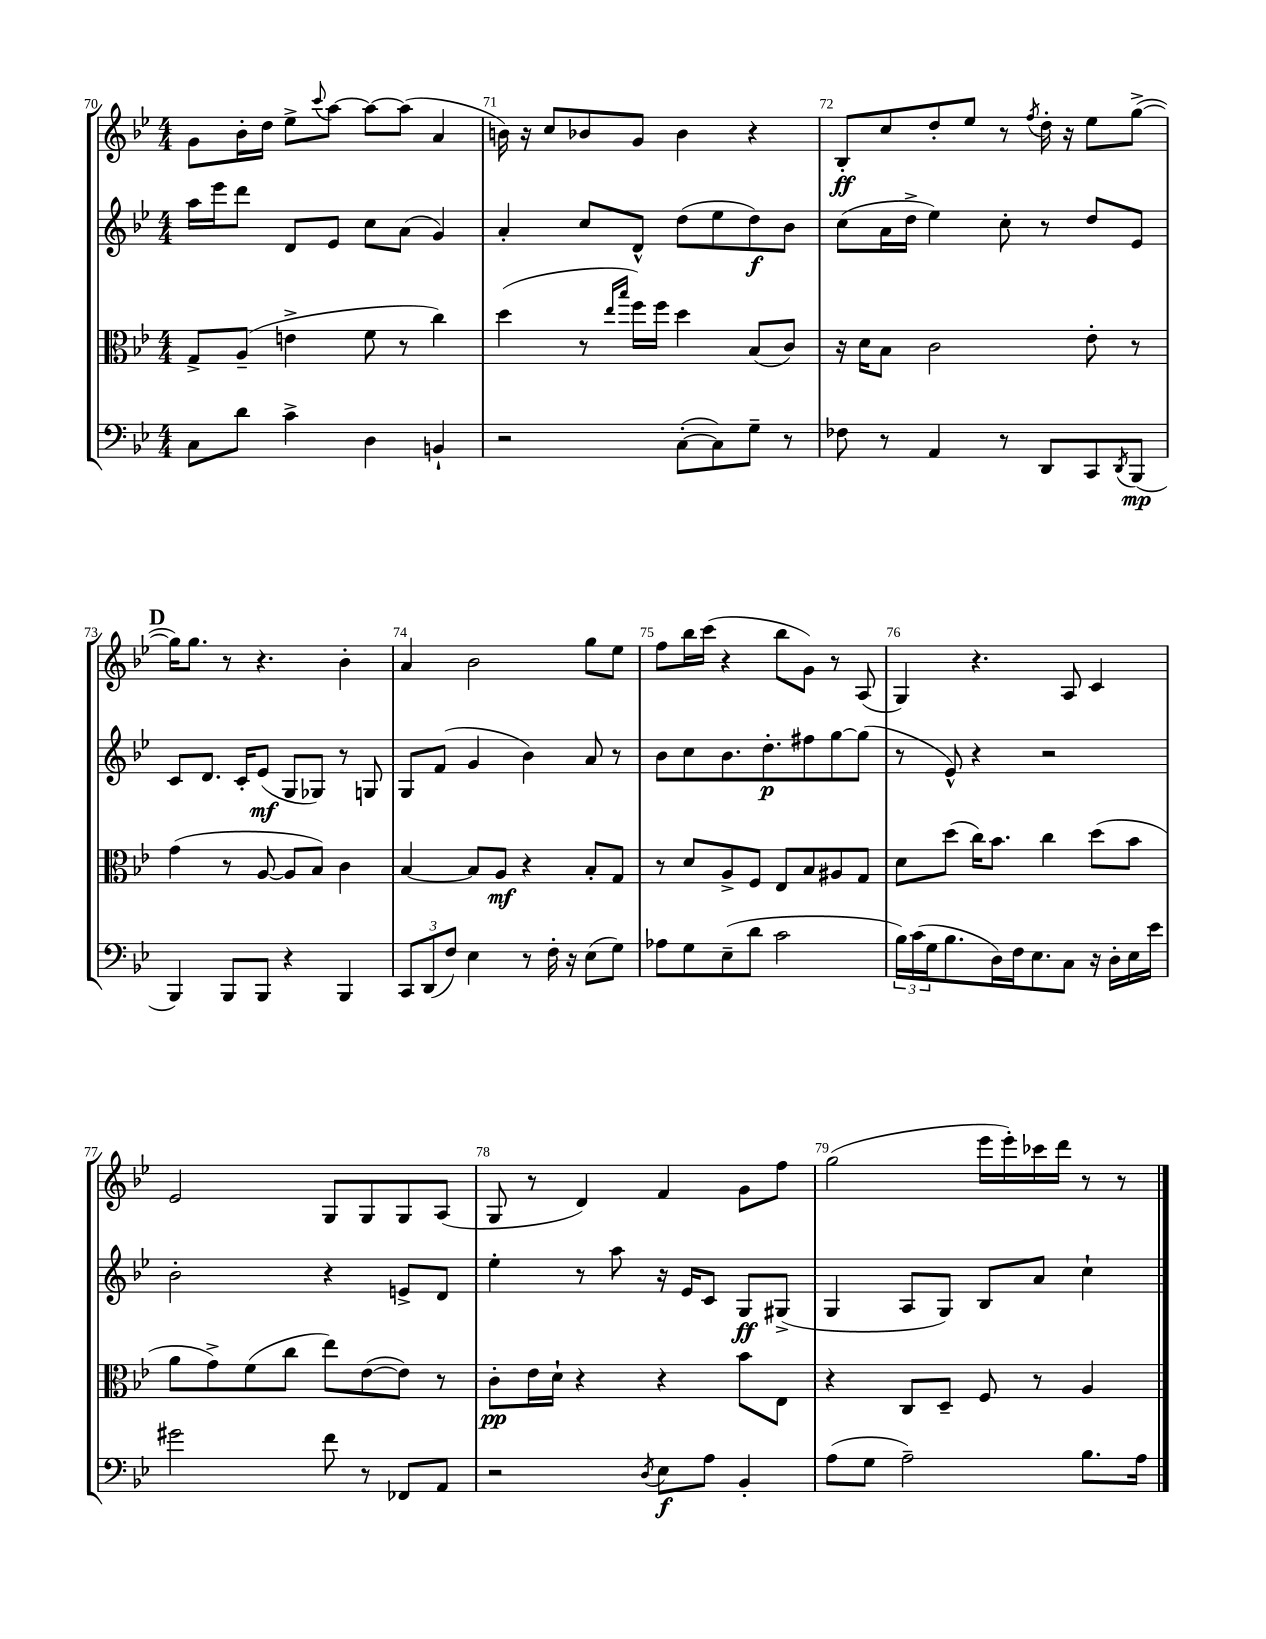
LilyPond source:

<<
\new StaffGroup <<
\new Staff = "s0" {
    \clef treble \key bes \major \numericTimeSignature \time 4/4
    g'8 bes'16-. d''16 ees''8-> \appoggiatura { c'''8 } a''8~ a''8~ a''8( a'4 |
    b'16) r16 c''8 bes'8 g'8 bes'4 r4 |
    bes8-.\ff c''8 d''8-. ees''8 r8 \acciaccatura { f''8 } d''16-. r16 ees''8 g''8~->( |
    \mark \markup { \bold "D" } g''16) g''8. r8 r4. bes'4-. |
    a'4 bes'2 g''8 ees''8 |
    f''8 bes''16 c'''16( r4 bes''8 g'8) r8 a8( |
    g4) r4. a8 c'4 |
    ees'2 g8 g8 g8 a8( |
    g8 r8 d'4) f'4 g'8 f''8 |
    g''2( ees'''16 ees'''16-.) ces'''16 d'''16 r8 r8 \bar "|." |
}
\new Staff = "s1" {
    \clef treble \key bes \major \numericTimeSignature \time 4/4
    a''16 ees'''16 d'''8 d'8 ees'8 c''8 a'8( g'4) |
    a'4-. c''8 d'8-^ d''8( ees''8 d''8\f) bes'8 |
    c''8( a'16 d''16-> ees''4) c''8-. r8 d''8 ees'8 |
    \mark \markup { \bold "D" } c'8 d'8. c'16-. ees'8\mf( g8 ges8) r8 g8 |
    g8 f'8( g'4 bes'4) a'8 r8 |
    bes'8 c''8 bes'8. d''8.-.\p fis''8 g''8~ g''8( |
    r8 ees'8-^) r4 r2 |
    bes'2-. r4 e'8-> d'8 |
    ees''4-. r8 a''8 r16 ees'16 c'8 g8\ff gis8->( |
    g4 a8 g8) bes8 a'8 c''4-! \bar "|." |
}
\new Staff = "s2" {
    \clef alto \key bes \major \numericTimeSignature \time 4/4
    g8-> a8--( e'4-> f'8 r8 c''4) |
    d''4( r8 \grace { ees''16 bes''16 } f''16) f''16 d''4 bes8( c'8) |
    r16 d'16 bes8 c'2 ees'8-. r8 |
    \mark \markup { \bold "D" } g'4( r8 a8~ a8 bes8) c'4 |
    bes4~ bes8 a8\mf r4 bes8-. g8 |
    r8 d'8 a8-> f8 ees8 bes8 ais8 g8 |
    d'8 d''8( c''16) bes'8. c''4 d''8( bes'8 |
    a'8 g'8->) f'8( c''8 ees''8) ees'8~( ees'8) r8 |
    c'8-.\pp ees'16 d'16-! r4 r4 bes'8 ees8 |
    r4 c8 d8-- f8 r8 a4 \bar "|." |
}
\new Staff = "s3" {
    \clef bass \key bes \major \numericTimeSignature \time 4/4
    c8 d'8 c'4-> d4 b,4-! |
    r2 c8~-.( c8) g8-- r8 |
    fes8 r8 a,4 r8 d,8 c,8 \acciaccatura { d,8 } bes,,8\mp( |
    \mark \markup { \bold "D" } bes,,4) bes,,8 bes,,8 r4 bes,,4 |
    \tuplet 3/2 { c,8 d,8( f8) } ees4 r8 f16-. r16 ees8( g8) |
    aes8 g8 ees8--( d'8 c'2 |
    \tuplet 3/2 { bes16) c'16( g16 } bes8. d16) f16 ees8. c8 r16 d16-. ees16 ees'16 |
    gis'2 f'8 r8 fes,8 a,8 |
    r2 \acciaccatura { d8 } ees8\f a8 bes,4-. |
    a8( g8 a2--) bes8. a16 \bar "|." |
}
>>
>>
\layout { \context { \Score currentBarNumber = #70 \override BarNumber.break-visibility = ##(#f #t #t) barNumberVisibility = #all-bar-numbers-visible } }
